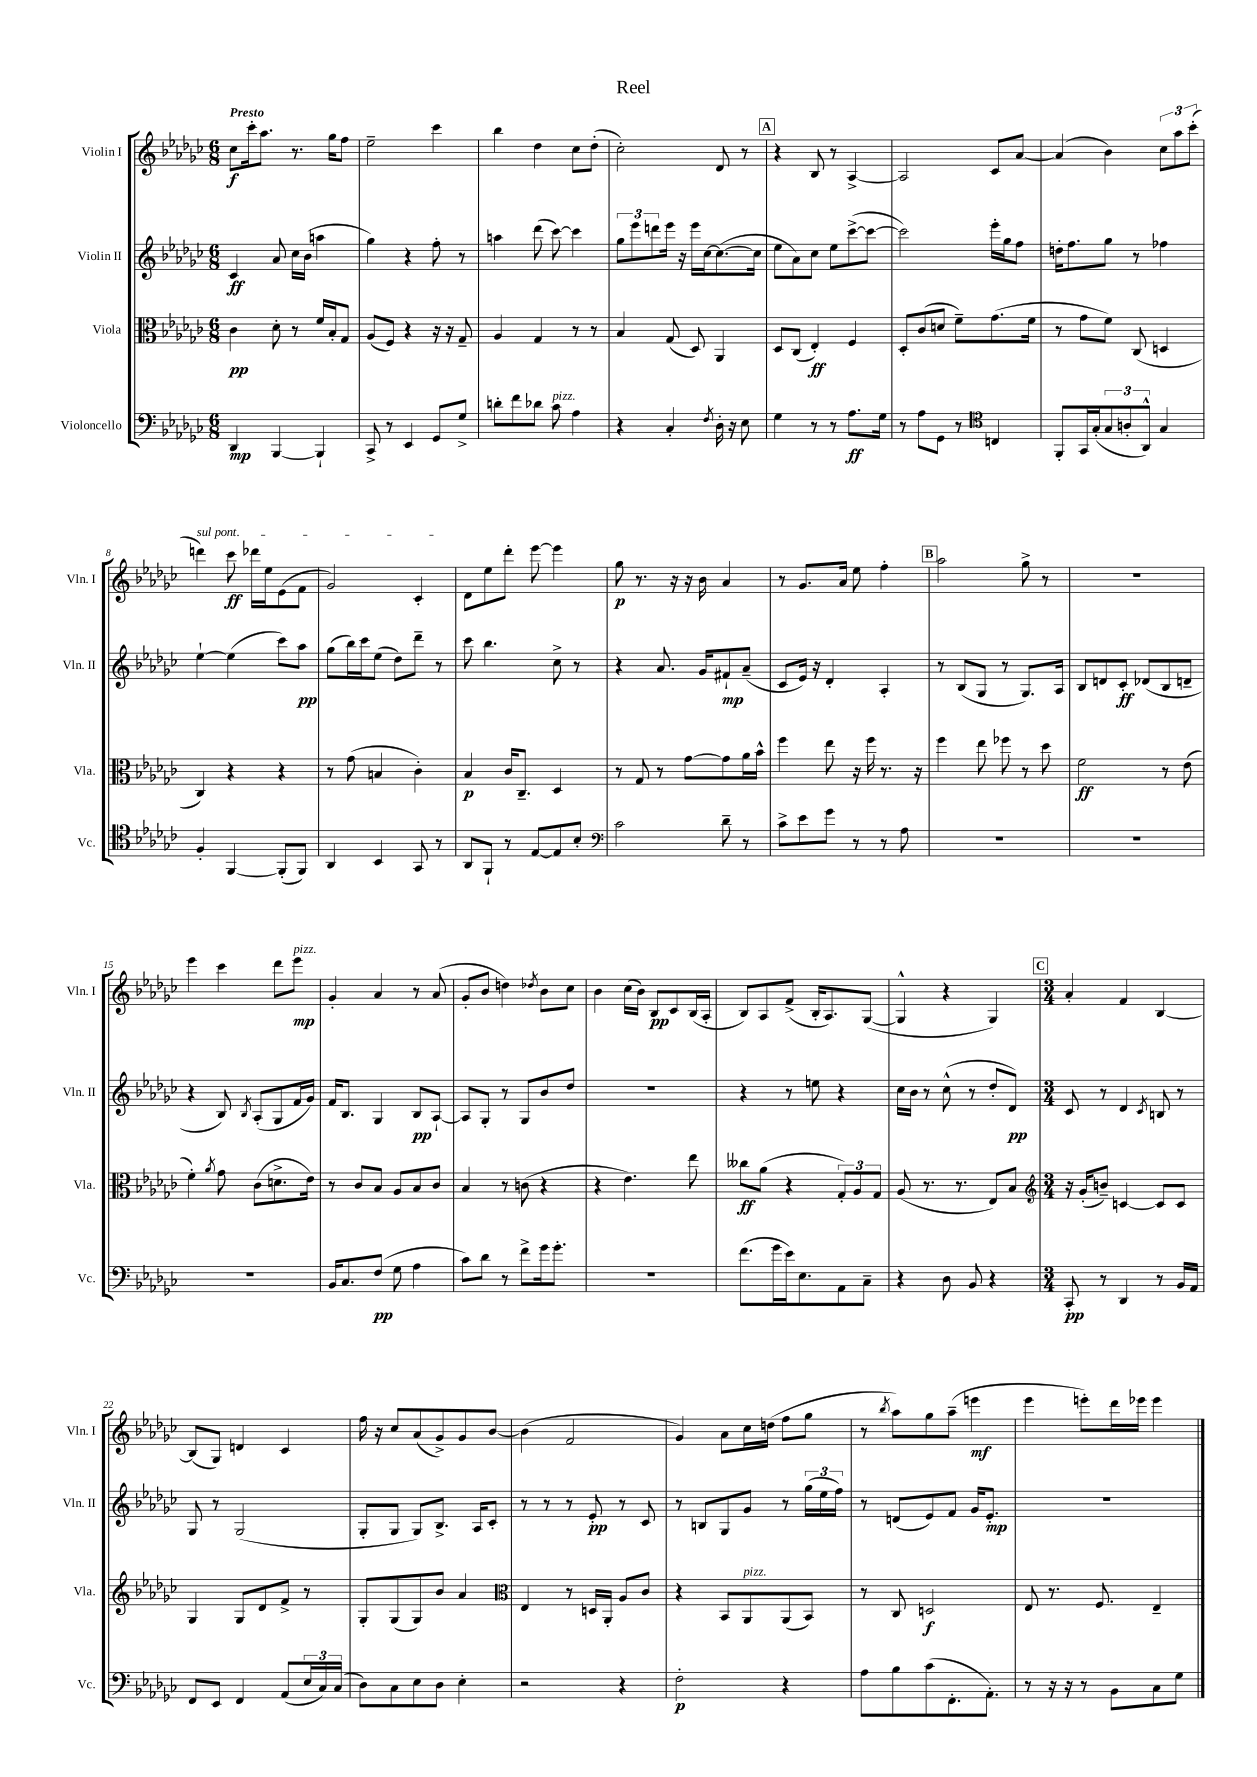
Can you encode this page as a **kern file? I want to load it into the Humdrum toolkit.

**kern	**kern	**kern	**kern
*staff4	*staff3	*staff2	*staff1
*clefF4	*clefC3	*clefG2	*clefG2
*k[b-e-a-d-g-c-]	*k[b-e-a-d-g-c-]	*k[b-e-a-d-g-c-]	*k[b-e-a-d-g-c-]
*M6/8	*M6/8	*M6/8	*M6/8
4DD-/	4c-\	4c-/	8cc-\L
.	.	.	16ccc-'\k
.	.	.	8.aa-\J
[4BBB-/	8d-'\	8a-/	.
.	8r	16cc-\LL	8.r
.	.	(16b-\JJ	.
4BBB-`/]	16f/LL	4aa\	.
.	16B-'/J	.	16gg-\LK
.	8G-/J	.	8ff\J
=	=	=	=
8CC-^/	(8A-/L	4gg-\)	2ee-~\
8r	8F/J)	.	.
4EE-/	4r	4r	.
8GG-/L	16r	8ff'\	4ccc-\
.	16r	.	.
8G-^/J	8G-~/	8r	.
=	=	=	=
8d'\L	4A-/	4aa\	4bb-\
8f\	.	.	.
8d-\J	4G-/	(8ddd-\	4dd-\
8c-\	.	[8ccc-\)	.
4A-\	8r	4ccc-\]	8cc-\L
.	8r	.	(8dd-'\J
=	=	=	=
4r	4B-/	12gg-\L	2cc-'\)
.	.	12eee-\	.
.	.	12ddd\	.
4C-'/	(8G-/	16eee-\Jk	.
.	.	16r	.
.	8D-/)	16eee-\LL	.
.	.	[16cc-\J	.
8qF/	.	.	.
16D-'\	4AA-/	(8.cc-\_	8d-/
16r	.	.	.
8E-\	.	.	8r
.	.	16cc-\]Jk	.
=	=	=	=
4G-\	8D-/L	8ee-\L	4r
.	(8C-/J	8a-\)	.
8r	4E-'/)	8cc-\J	8B-/
8r	.	8ee-\L	8r
8.A-\L	4F/	([8ccc-^\	[4A-^/
.	.	8ccc-\_J	.
16G-\Jk	.	.	.
=	=	=	=
8r	8D-'/L	2ccc-\])	2A-/]
8A-\L	(8c-/	.	.
8GG-\J	8d/J	.	.
8r	8f~\L)	.	.
*clefC4	*	*	*
4C/	(8.g-\	16eee-'\LL	8c-/L
.	.	16gg-\J	.
.	.	8ff\J	[8a-/J
.	16f\Jk	.	.
=	=	=	=
8FF'/L	8r	16dd'\LK	(4a-/]
.	.	8.ff\	.
16GG-/L	8g-\L	.	.
(16G-'/J	.	.	.
12G-/	8f\J)	8gg-\J	4b-\)
12A'/	.	.	.
.	(8C-/	8r	.
12AA-^^/J)	.	.	.
4G-/	4D/	4ff-\	12cc-\L
.	.	.	12aa-\
.	.	.	(12ccc-'\J
=	=	=	=
4F'/	4C-/)	[4ee-`\	4ddd\)
[4FF/	4r	(4ee-\]	8ccc-\
.	.	.	16ddd-\LL
.	.	.	16ee-\J
(8FF'/]L	4r	8ccc-\L)	(8e-\
8FF/J)	.	8aa-\J	8f\J
=	=	=	=
4AA-/	8r	(8gg-\L	2g-/)
.	(8g-\	16bb-\L)	.
.	.	16ccc-\J	.
4BB-/	4B/	(8ee-\J	.
.	.	8dd-\L)	.
8GG-/	4c-'\)	8ddd-~\J	4c-'/
8r	.	8r	.
=	=	=	=
8AA-/L	4B-/	8ccc-\	8d-\L
8FF`/J	.	4.bb-\	8ee-\
8r	16c-/LK	.	8ddd-'\J
.	8.C-~/J	.	.
[8E-/L	.	.	[8eee-\
8E-/]	4D-/	8cc-^\	4eee-\]
8B-'/J	.	8r	.
=	=	=	=
*clefF4	*	*	*
2c-\	8r	4r	8gg-\
.	8G-/	.	8.r
.	8r	8.a-/	.
.	.	.	16r
.	[8g-\L	.	16r
.	.	16g-/LK	16b-\
8d-~\	8g-\]	8f#`/	4a-/
8r	16a-\L	(8a-~/J	.
.	16b-^^\JJ	.	.
=	=	=	=
8c-^\L	4ff\	8c-/L	8r
8e-\	.	16e-/Jk)	8.g-/L
.	.	16r	.
8g-\J	8ee-\	4d-'/	.
.	.	.	16a-/Jk
8r	16r	.	8ee-\
.	16ff\	.	.
8r	8.r	4A-'/	4ff'\
8A-\	.	.	.
.	16r	.	.
=	=	=	=
2.r	4ff\	8r	2aa-\
.	.	(8B-/L	.
.	8ee-\	8G-/J	.
.	8ff-\	8r	.
.	8r	8.G-/L)	8gg-^\
.	8dd-\	.	8r
.	.	16A-/Jk	.
=	=	=	=
2.r	2f\	8B-/L	2.r
.	.	8d/	.
.	.	8c-'/J	.
.	.	(8d-/L	.
.	8r	8B-/	.
.	(8e-\	8d~/J	.
=	=	=	=
2.r	4f'\)	4r	4eee-\
.	8qa-/	.	.
.	8g-\	8B-/)	4ccc-\
.	.	8qB-/	.
.	(8c-\L	(8A-'/L	.
.	8.d^\	8G-/	8ddd-\L
.	.	16f/L	8eee-\J
.	16e-\Jk)	16g-/JJ)	.
=	=	=	=
16BB-/LK	8r	16f/LK	4g-'/
8.C-/	.	8.B-/J	.
.	8c-/L	.	.
(8F/J	8B-/J	4G-/	4a-/
8G-\	8A-/L	.	.
4A-\	8B-/	8B-/L	8r
.	8c-/J	[8A-`/J	(8a-/
=	=	=	=
8c-\L)	4B-/	8A-/]L	8g-'/L
8d-\J	.	8G-'/J	8b-/J
8r	8r	8r	4dd\)
8f^\L	(8c\	8G-/L	.
.	.	.	8qdd-/
16g-\k	4r	8b-/	8b-\L
8.g-'\J	.	.	.
.	.	8dd-/J	8cc-\J
=	=	=	=
2.r	4r	2.r	4b-\
.	4.e-\)	.	(16cc-\LL
.	.	.	16b-\JJ)
.	.	.	8B-/L
.	.	.	8c-/
.	8ee-\	.	(16B-/L
.	.	.	16A-'/JJ
=	=	=	=
(8.f\L	8cc--\L	4r	8B-/L)
.	(8a-\J	.	8A-/
16g-\L	.	.	.
16e-\J)	4r	8r	(8f^/J
8.E-\	.	.	.
.	.	8ee\	16B-'/LK
.	.	.	8.A-/)
8AA-\	12G-'/L)	4r	.
.	12A-/	.	.
8C-~\J	.	.	([8G-/J
.	12G-/J	.	.
=	=	=	=
4r	(8A-/	16cc-\LL	4G-^^/]
.	.	16b-\JJ	.
.	8.r	8r	.
8D-\	.	(8cc-^^\	4r
.	8.r	.	.
8BB-/	.	8r	.
4r	8E-/L)	8dd-'/L	4G-/)
.	8B-/J	8d-/J)	.
=	=	=	=
*	*clefG2	*	*
*M3/4	*M3/4	*M3/4	*M3/4
8CC-'/	16r	8c-/	4a-'/
.	(16g-'/LK	.	.
8r	8b~/J)	8r	.
4DD-/	[4c/	4d-/	4f/
.	.	8qc-/	.
8r	8c/]L	8B/	[4B-/
16BB-/LL	8c/J	8r	.
16AA-/JJ	.	.	.
=	=	=	=
8FF/L	4G-/	8G-/	(8B-/]L
8EE-/J	.	8r	8G-/J)
4FF/	8G-/L	(2G-/	4d/
.	8d-/	.	.
(8AA-/L	8f^/J	.	4c-/
24E-/L	8r	.	.
24C-/)	.	.	.
(24C-/JJ	.	.	.
=	=	=	=
8D-\L)	8G-'/L	8G-'/L	16ff\
.	.	.	16r
8C-\	(8G-/	8G-/J	8cc-/L
8E-\	8G-/)	8G-/L)	(8a-/
8D-\J	8b-/J	8.B-^/J	8g-^/)
4E-'\	4a-/	.	8g-/
.	.	16A-/LK	.
.	.	8c-'/J	[8b-/J
=	=	=	=
*	*clefC3	*	*
2r	4E-/	8r	(4b-\]
.	.	8r	.
.	8r	8r	2f/
.	16D/LL	8e-'/	.
.	16AA-'/JJ	.	.
4r	8A-/L	8r	.
.	8c-/J	8c-/	.
=	=	=	=
2F'\	4r	8r	4g-/)
.	.	8B/L	.
.	8BB-/L	8G-/	8a-\L
.	8AA-/	8g-/J	16cc-\L
.	.	.	(16dd\JJ
4r	(8AA-/	8r	8ff\L
.	8BB-/J)	(24gg-\LL	8gg-\J
.	.	24ee-\	.
.	.	24ff\JJ)	.
=	=	=	=
8A-\L	8r	8r	8r
.	.	.	8qbb-/
8B-\	8C-/	(8d/L	8aa-\L)
(8c-\	2D/	8e-/)	8gg-\
8.FF'\	.	8f/J	(8aa-~\J
.	.	16g-/LK	4eee\
8.AA-'\J)	.	8.e-'/J	.
=	=	=	=
8r	8E-/	2.r	4eee-\
16r	8.r	.	.
16r	.	.	.
8r	.	.	8eee'\L)
.	8.F/	.	.
8BB-\L	.	.	16ddd-\L
.	.	.	16eee-\JJ
8C-\	4E-~/	.	4eee-\
8G-\J	.	.	.
==	==	==	==
*-	*-	*-	*-
